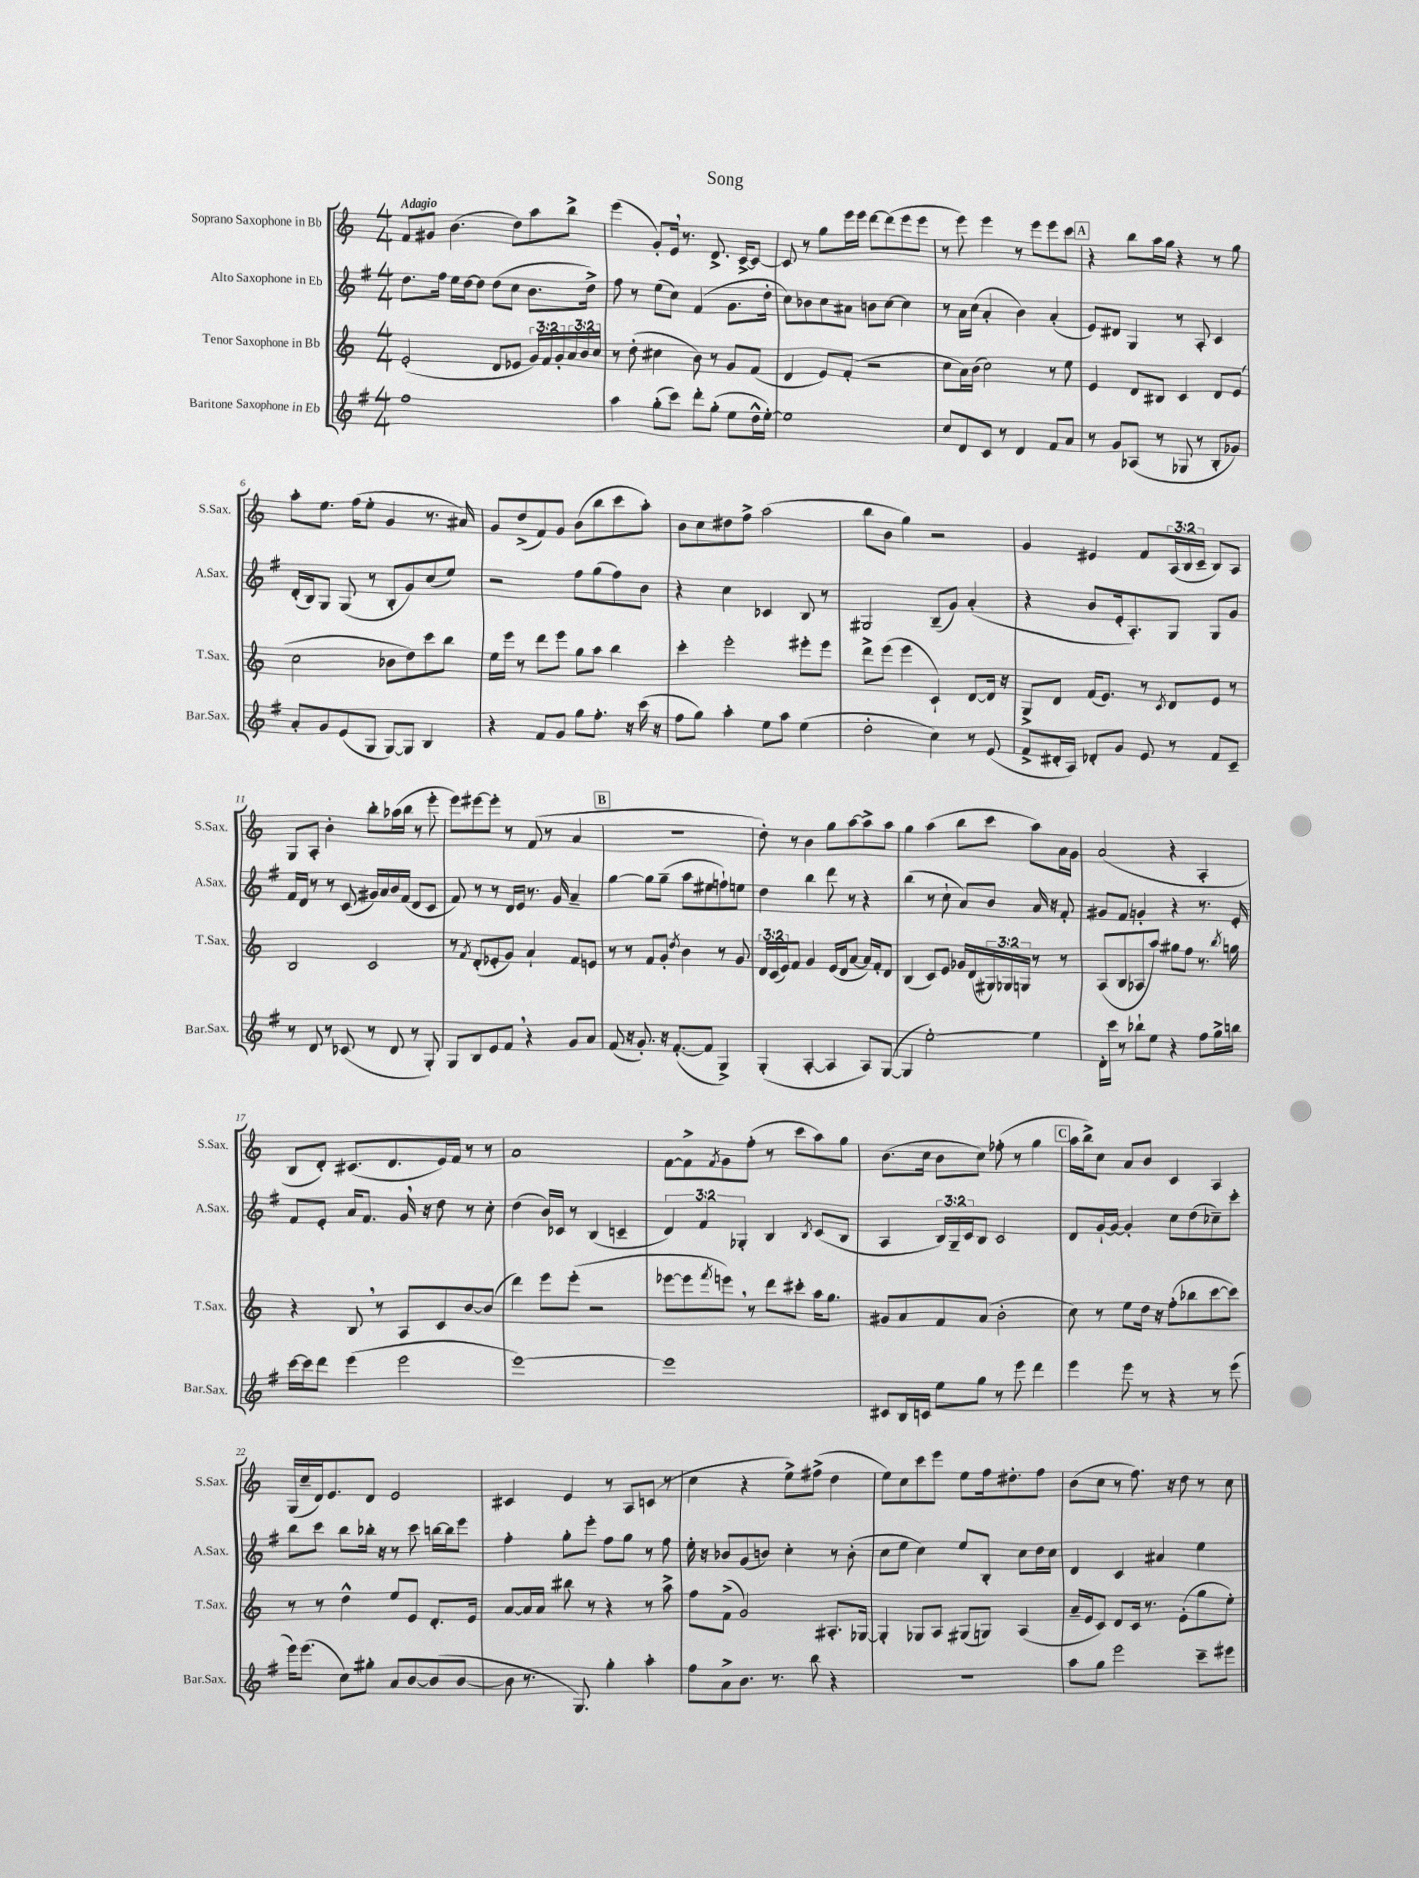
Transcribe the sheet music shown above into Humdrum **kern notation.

**kern	**kern	**kern	**kern
*part4	*part3	*part2	*part1
*staff4	*staff3	*staff2	*staff1
*I"Baritone Saxophone in Eb	*I"Tenor Saxophone in Bb	*I"Alto Saxophone in Eb	*I"Soprano Saxophone in Bb
*I'Bar.Sax.	*I'T.Sax.	*I'A.Sax.	*I'S.Sax.
*clefG2	*clefG2	*clefG2	*clefG2
*k[f#]	*k[]	*k[f#]	*k[]
*M4/4	*M4/4	*M4/4	*M4/4
=1	=1	=1	=1
!	!	!	!LO:TX:a:B:t=Adagio
1ff#	(2e'/	8.dd\L	8f/L
.	.	.	8g#X/J
.	.	16ff#\Jk	.
.	.	16ee\LL	(4.b\
.	.	[16dd\J	.
.	.	8dd\J]	.
.	8d/L	(8dd\L	.
.	8e-X/J	8cc\J	8dd\L)
.	24g/LL)	8.b\L	8aa\
.	24f/	.	.
.	24g'/	.	.
.	24a/	.	8bb^\J
.	24b/	.	.
.	.	16dd^\Jk)	.
.	24cc/JJ	.	.
=2	=2	=2	=2
4aa\	8r	8ff#\	(4eee\
.	(8dd'\	8r	.
(8gg'\L	4cc#X\	(8ee\L	8g'/L)
8ccc\J)	.	8cc\J)	16e,/Jk
.	.	.	8.r
8ddd'\L	8b\)	(4f#/	.
(8gg'\J	8r	.	8.d^/
8ee\L	8g/L	8.g\L	.
.	.	.	[16c^/KL
16dd^^\L	(8f/J	.	8c/J_
[16ee'\JJ)	.	16dd'\Jk	.
=3	=3	=3	=3
1ee]	4d/	8cc\L)	8c/]
.	.	8b-X\	8r
.	8e/L)	8cc\	8gg\L
.	(8f'/J	8a#X\J	16eee\L
.	.	.	16eee\JJ
.	2r	8bn\L	[8ddd\L
.	.	[8cc\J	(8ddd\]
.	.	4cc\]	8eee\
.	.	.	8eee\J
=4	=4	=4	=4
8cc/L	8cc\L	8r	8r
8d/	16a\L)	16a\LL	8eee\)
.	(16b\JJ	(16cc\JJ	.
8c/J	2cc\)	4a'/	4eee\
8r	.	.	.
4d/	.	4b\)	8r
.	.	.	8eee\L
8f#/L	8r	(4a'/	8eee\
8a/J	8ee\	.	8ccc\J
!!LO:REH:place=s1:t=A
=5	=5	=5	=5
8r	4e/	8e/L)	4r
8g/L	.	8d#X/J	.
(8A-X/J	8d/L	4G/	8bb\L
8r	8B#X/J	.	16aa\L
.	.	.	16gg\JJ
8G-X/	4c/	8r	4r
8r	.	8A'/	.
8B'/L	8d/L	4c/	8r
8g-X/J)	(8e/J	.	8gg\
!!LO:LB:g=z
=6	=6	=6	=6
8a'/L	2cc\	(16d'/LL	8aa'\L
.	.	16B/J)	.
8g/	.	8G/J	8.ee\J
(8e/	.	(8G/	.
.	.	.	(16ff\KL
8G/J	.	8r	8ee'\J
[8G/L)	8b-X\L	8B'/L	4g/
8G/J]	8dd\)	8g/)	.
4B/	8ccc\	(8cc/	8.r
.	8bb\J	8ee/J)	.
.	.	.	16a#X/)
=7	=7	=7	=7
4r	16ee\LL	2r	8g/L
.	16eee\JJ	.	.
.	8r	.	(8dd^/
8f#/L	8ddd\L	.	8f/)
8g/J	8eee\J	.	8g/J
8gg\L	8gg\L	8ff#\L	(8b\L
8.ff#'\J	8aa\J	(8gg\	8bb\
.	4bb\	8ff#\)	8ccc\
16r	.	.	.
(16ccc\	.	8b\J	8aa'\J)
16r	.	.	.
=8	=8	=8	=8
8ff#\L	4ccc'\	4r	8b\L
8gg\J)	.	.	8cc\
4aa'\	2eee'\	4cc\	8dd#X\
.	.	.	8ff^\J
8ee\L	.	4c-X/	(2aa\
8aa\J	.	.	.
(4ee\	8eee#X'\L	8B/	.
.	8eee#\J	8r	.
=9	=9	=9	=9
2dd'\	8ddd^\L	2G#X/	8bb\L
.	(8eee\J	.	8b\J
.	4eee\	.	4gg\)
4cc\)	4c`/)	(8B~/L	2r
.	.	8g/J)	.
8r	[8d/L	(4a'/	.
(8e/	16d/Jk]	.	.
.	16r	.	.
=10	=10	=10	=10
8f#^/L	8G^/L	4r	4g/
16d#X'/L	8d/J	.	.
16A/JJ)	.	.	.
8d-X'/L	(16f/KL	8b/L	4e#X/
.	8.e/J)	.	.
8g/J	.	16e'/k	.
.	.	8.A'/)	.
8e/	8r	.	8f/L
.	8qc/	.	.
8r	8d/L	8G/J	(24A/L
.	.	.	24B/
.	.	.	24c~/JJ
8f#/L	8e/J	8G/L	8B/L)
8c~/J	8r	8g/J	8A/J
!!LO:LB:g=z
=11	=11	=11	=11
8r	2B/	16f#/LL	8G/L
.	.	16d/JJ	.
8d/	.	8r	8A'/J
8r	.	8r	4b'\
(8c-X/	.	(8c/	.
8r	2c/	16g#X/LL)	8bb'\L
.	.	16a/	.
8d/	.	16b/	(16aa-X\L
.	.	(16f#/JJ	16bb\JJ
8r	.	8d/L	8r
8G'/)	.	8c/J	8eee'\
=12	=12	=12	=12
8G/L	8r	8f#/)	8eee\L)
.	8qf/	.	.
8B/	(8d'/L	8r	[8eee#X\
8e/	8e-X'/	8r	8eee#'\J]
8f#,/J	8g/J)	16d/LL	8r
.	.	16e/JJ	.
4r	4a`/	8.r	(8f/
.	.	.	8r
.	.	16g/	.
8g/L	8f/L	4a~/	4a/
8a/J	8en/J	.	.
!!LO:REH:place=s1:t=B
=13	=13	=13	=13
(8f#/	8r	[4gg\	1r
16r	8r	.	.
8.g'/)	.	.	.
.	8f/L	8gg\L]	.
16r	8g'/J	(8gg~\J	.
([8.f#'/L	.	.	.
.	8qdd/	.	.
.	4b\	8aa\L	.
8f#/J]	.	8ee#X\	.
4G^/)	8r	8ffn`\)	.
.	8g/	8een\J	.
=14	=14	=14	=14
(4G'/	24d/LL	4dd\	8dd'\)
.	(24c/	.	.
.	24e/J)	.	.
.	8f/J	.	8r
[4A'/	4g/	4bb\	4b\
4A/]	(16e/LL	8ddd\	8gg\L
.	16d/J	.	.
.	[8a/J	8r	[8aa\
8A/L)	16a/LL])	4r	8aa^\]
.	16f'/J	.	.
([8G/J	8d/J	.	8aa\J
=15	=15	=15	=15
4G/]	(4B/	(4bb\	4gg\
[2ee'\)	8c/L)	8r	(4aa\
.	8e/J	8cc`\	.
.	16g-X/LL	8a/L)	8bb\L
.	(16d/	.	.
.	24G#X/)	8b/J	8ccc\J
.	24G-X/	.	.
.	24Gn/JJ	.	.
4ee\]	8r	16a/	8aa\L)
.	.	16r	.
.	8r	8f#'/	16a\L
.	.	.	16g\JJ
=16	=16	=16	=16
16d'\LL	(8A/L	8g#X/L	(2a/
16ccc\JJ	.	.	.
8r	8B/	8f#/J	.
8bb-X`\L	8A-X/	4gn'/	.
8ee\J	8aa/J)	.	.
4r	8gg#X\L	4r	4r
.	8ff\J	.	.
8ff#\L	8.r	8.r	4A'/
16gg^\L	.	.	.
.	8qbb/	.	.
16bbn\JJ	16ggn\	16e'/	.
!!LO:LB:g=z
=17	=17	=17	=17
[16ccc\LL	4r	8f#/L	8B/L
16ccc\J]	.	.	.
8ddd\J	.	8e'/J	8d'/J)
(4eee\	8B,/	16a/KL	(8.c#X/L
.	.	8.f#/J	.
.	8r	.	.
.	.	.	8.d/
2eee\	8A/L	16g,/	.
.	.	16r	.
.	8c/	8dd\	16e/L)
.	.	.	16f/JJ
.	[8b/	8r	8r
.	(8b/J]	8cc'\	8r
=18	=18	=18	=18
[1eee)	4ddd\)	(4dd\	1a
.	8eee\L	16b/LL)	.
.	.	16c-X/JJ	.
.	(8eee'\J	8r	.
.	2r	(4B/	.
.	.	4cn~/	.
=19	=19	=19	=19
1eee]	[8eee-X\L	6d/)	[8f\L
.	8eee-\]	.	8f^\]
.	.	6f#/	.
.	8qfff/	.	8qf/
.	8eeen,\J)	.	8g\
.	.	6G-X'/	.
.	8r	.	(8ff'\J
.	8ddd\L	4B/	8r
.	8ccc#X'\J	.	8ccc\L
.	.	8qB/	.
.	16aa\KL	(8c/L	8aa\)
.	8.gg\J	.	.
.	.	8B/J	8gg\J
=20	=20	=20	=20
8c#X/L	8g#X/L	4A/	(8.b\L
16B/L	8a/	.	.
16cn/JJ	.	.	16cc\Jk
8ee\L	8f/	24B/LL)	8b\L
.	.	24G~/	.
.	.	24c/J	.
8gg\J	(8a/J	8B/J	8cc\J)
8r	2b'\	2c/	(8ff-X'\
8eee\	.	.	8r
4ddd\	.	.	4gg\
!!LO:REH:place=s1:t=C
=21	=21	=21	=21
4eee\	8cc\)	8d/L	16aa\LL
.	.	.	16bb^\J)
.	8r	[16g`/L	8cc\J
.	.	16g/JJ_	.
8eee\	8ee\L	4g'/]	8a/L
8r	16dd\Jk	.	8b/J
.	16r	.	.
4r	(8ff'\L	8cc\L	4c/
.	8bb-X\	(8dd\	.
8r	[8ccc\	8cc-X~\)	4A/
(8eee\	8ccc\J])	8ccc'\J	.
!!LO:LB:g=z
=22	=22	=22	=22
16eee\KL)	8r	8bb\L	(16G/LL
(8.eee\J	.	.	16cc~/
.	8r	8ccc\J	16d/J)
.	.	.	8.e/
8cc\L)	4dd^^\	8bb\L	.
8gg#X'\J	.	16bb-X'\Jk	8d/J
.	.	16r	.
8a/L	8ee/L	8r	2e/
[8b/	8e/J	8ccc\	.
(8b/]	8.d'/L	[16bbn\LL	.
.	.	16bb\J]	.
[8b/J	.	8eee\J	.
.	16e/Jk	.	.
=23	=23	=23	=23
8b\]	[8a/L	4ff#'\	4c#X/
8.r	16a/L]	.	.
.	16a/JJ	.	.
.	8bb#X\	8gg'\L	4e/
8.G/)	.	.	.
.	8r	8eee'\J	.
4gg'\	4r	8ff#\L	8r
.	.	8gg\J	8A/L
4aa'\	8r	8r	(8cn/J
.	8aa^\	8ff#\	8r
=24	=24	=24	=24
8ff#\L	8ff\L	16ee'\	4cc\
.	.	16r	.
8a^\	(8f^\J	8b-X/L	.
8.b\J	2g/)	(8g/	4r
.	.	8bn/J)	.
8.r	.	.	.
.	.	4cc'\	8ee^\L)
8bb\	.	.	(8ff#X^\J
4r	8.A#X'/L	8r	4dd\
.	.	(8b'\	.
.	[16G-X/Jk	.	.
=25	=25	=25	=25
1r	4G-'/]	8cc\L	8ee\L)
.	.	8ee\J	8cc\
.	8G-X/L	4cc\)	8ccc\
.	8A/J	.	8eee\J
.	(8G#X/L	8ee/L	8ee\L
.	8Gn/J)	8B'/J	16ff\k
.	.	.	8.dd#X'\
.	(4A/	8cc\L	.
.	.	16dd\L	8ff\J
.	.	16cc\JJ	.
=26	=26	=26	=26
8aa\L	16a~/LL	4d/	(8b\L
.	16e/J	.	.
8gg\J	8c/J)	.	8cc\J
2eee\	8d/L	4c/	8r
.	16c/Jk	.	8.ff\)
.	8.r	.	.
.	.	4a#X/	.
.	.	.	16r
.	(8e'\L	.	8dd\
8ccc~\L	8gg\	4ee\	8r
8eee#X\J	8ee'\J)	.	8cc\
==	==	==	==
*-	*-	*-	*-
